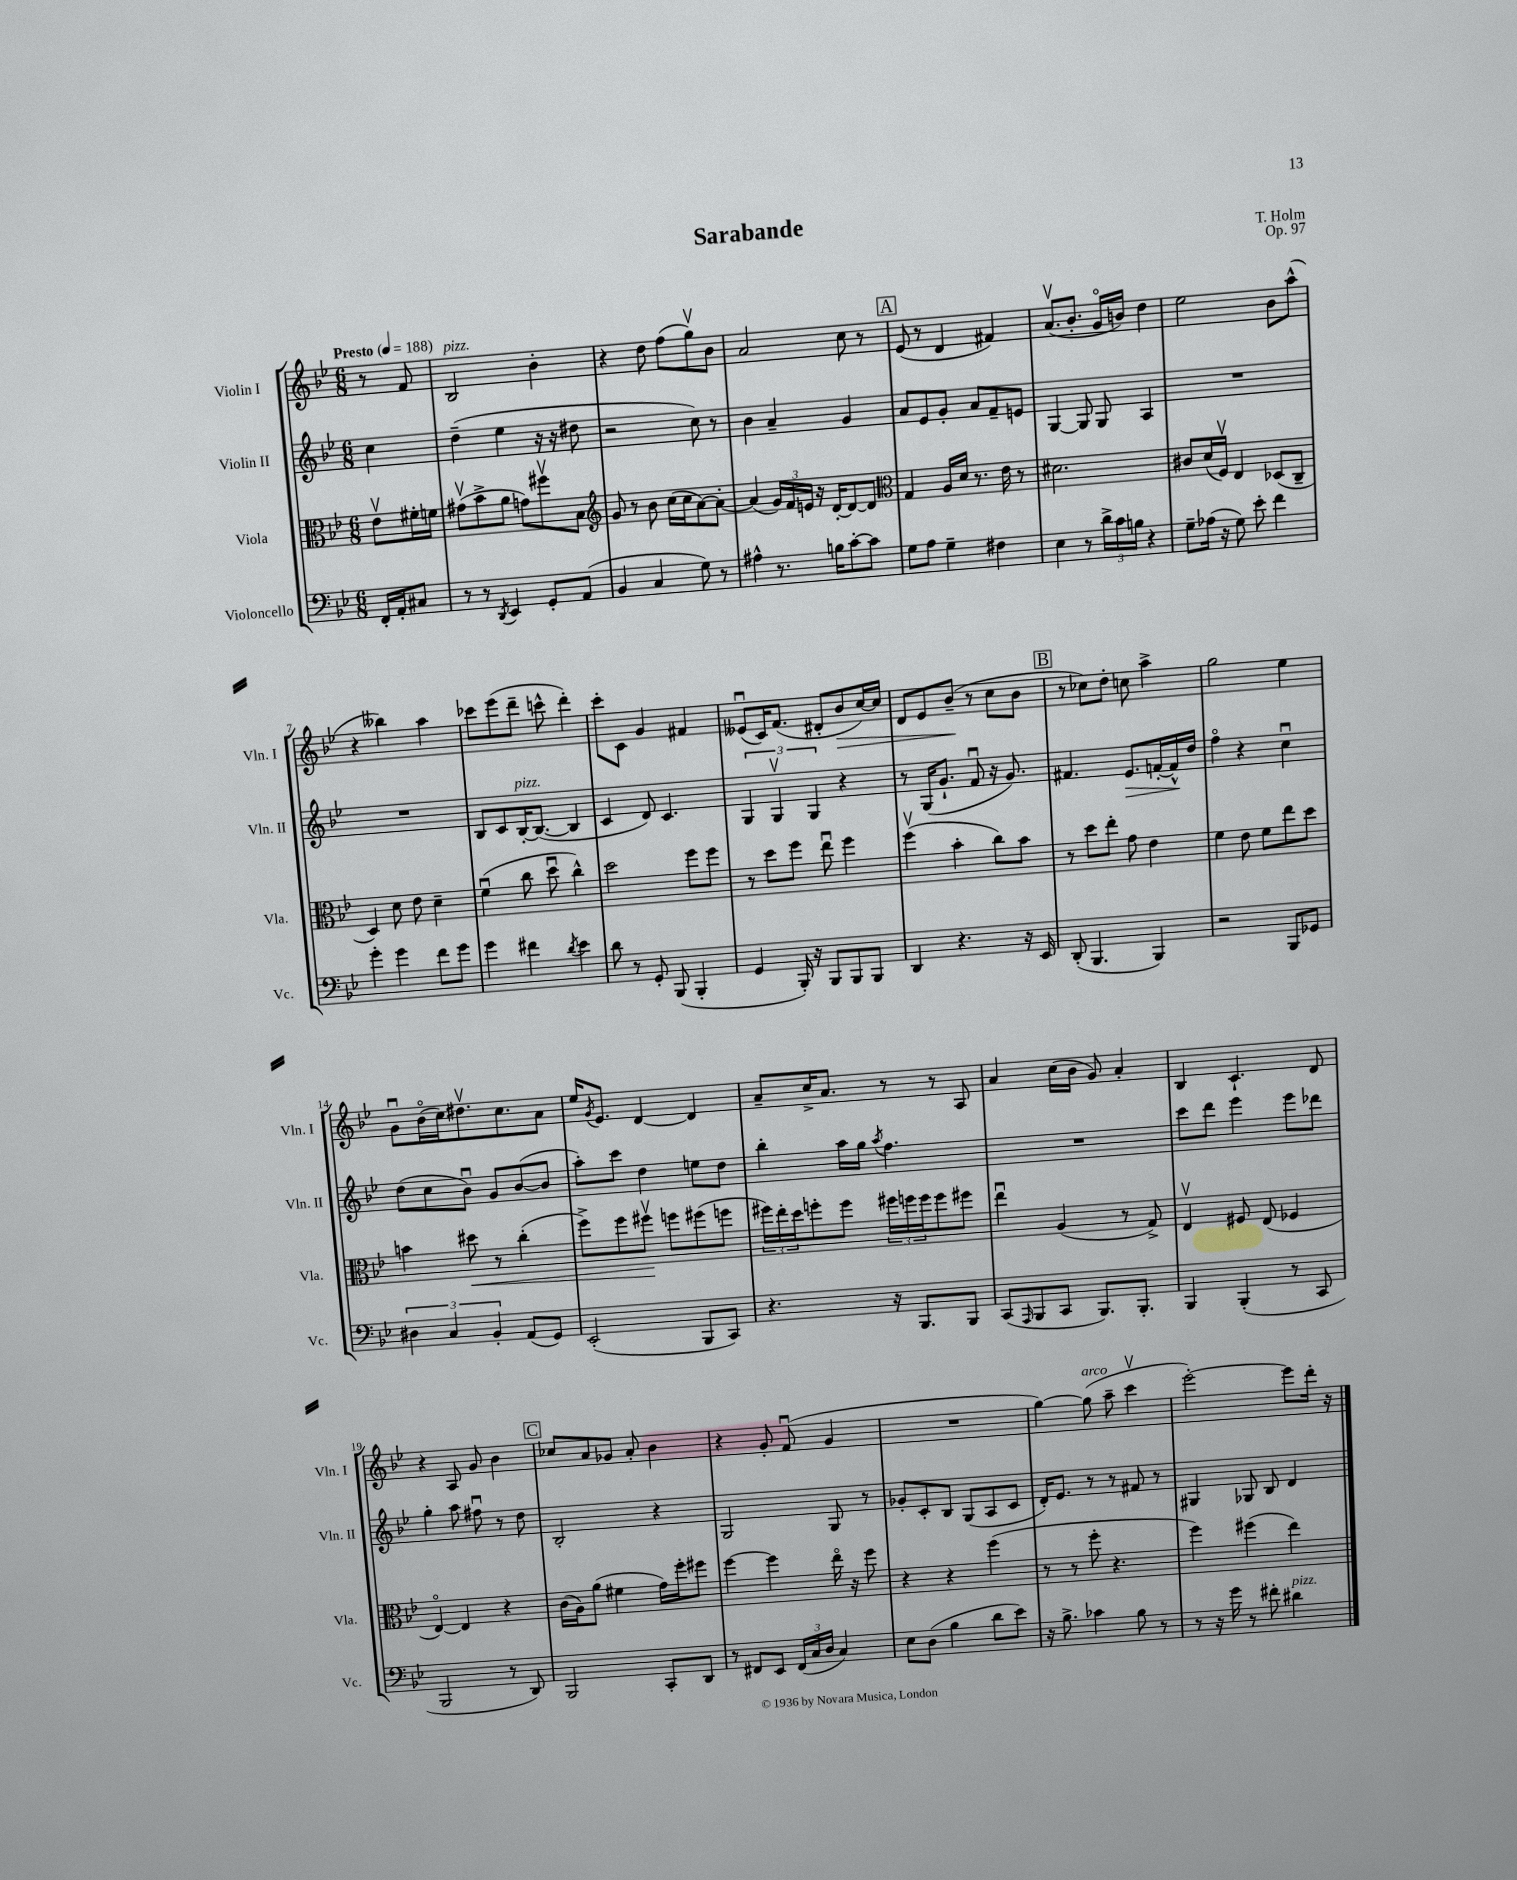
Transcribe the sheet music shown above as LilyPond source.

\header { title = "Sarabande" composer = "T. Holm" opus = "Op. 97" }
<<
\new StaffGroup <<
\new Staff = "s0" \with { instrumentName = "Violin I" shortInstrumentName = "Vln. I" } {
    \clef treble \key bes \major \numericTimeSignature \time 6/8 \partial 4 \tempo "Presto" 4 = 188
    r8 f'8 |
    bes2^\markup { \italic "pizz." } bes'4-. |
    r4 d''8 f''8( g''8\upbow) bes'8 |
    a'2 c''8 r8 |
    \mark \markup { \box "A" } ees'8( r8 d'4 fis'4) |
    a'8.\upbow( bes'8.-. g'16\flageolet b'16) d''4 |
    ees''2 bes'8 a''8-^( |
    r4 beses''4) a''4 |
    ces'''8 ees'''8( d'''8-- c'''8-^ d'''4-.) |
    c'''8-. c'8 g'4 fis'4 |
    eeses'8\downbow( c'16) f'8.( dis'8-. bes'8\> c''16~) c''16 |
    d'8 ees'8 bes'8--\!( r8 c''8 bes'8 |
    \mark \markup { \box "B" } r8 ces''8) d''8-. c''8 a''4-> |
    g''2 ees''4 |
    g'8\downbow bes'16\flageolet( c''16) dis''8.\upbow c''8. a'8 |
    ees''16 \acciaccatura { g'8 } ees'8. d'4~ d'4 |
    a'8-- c''16-> a'8. r8 r8 a8 |
    a'4 c''16( bes'16 g'8) a'4-. |
    bes4 c'4.-! d'8 |
    r4 a8 g'8 bes'4 |
    \mark \markup { \box "C" } ces''8 a'8 ges'8 a'8-. bes'4 |
    r4 g'8-. f'8\downbow( g'4 |
    R2. |
    g''4~) g''8^\markup { \italic "arco" }( a''8-- c'''4\upbow |
    ees'''2~-.) ees'''8 d'''16-. r16 \bar "|." |
}
\new Staff = "s1" \with { instrumentName = "Violin II" shortInstrumentName = "Vln. II" } {
    \clef treble \key bes \major \numericTimeSignature \time 6/8 \partial 4
    c''4 |
    d''4--( ees''4 r16 r16 dis''8 |
    r2 c''8) r8 |
    bes'4 a'4-- g'4 |
    \mark \markup { \box "A" } a'8 ees'8 g'8-. a'8 f'8-- e'8 |
    g4~ g8 g8 a4 |
    R2. |
    R2. |
    bes8 c'8 bes16~-.^\markup { \italic "pizz." } bes8.~( bes4 |
    c'4 d'8) c'4. |
    \tuplet 3/2 { g4 g4\upbow g4 } r4 |
    r8 g16( g'8.-! f'8\downbow r16 g'8.) |
    \mark \markup { \box "B" } fis'4. ees'8.\> f'16~-. f'16-^\! d''16 |
    f''4\flageolet r4 c''4\downbow |
    d''8( c''8 bes'8\downbow) g'8 bes'8~( bes'8 |
    a''8-.) c'''8 d''4 e''8 d''8 |
    bes''4-. a''16 g''16 \acciaccatura { a''8 } f''4. |
    R2. |
    c'''8 d'''8 ees'''4 ees'''8 des'''8 |
    g''4-. a''8 fis''8\downbow r8 d''8 |
    \mark \markup { \box "C" } bes2-. r4 |
    g2 g8 r8 |
    ges'8-. c'8-. bes8 g8( a8 c'8 |
    d'16-.) ees'8. r8 r8 fis'8 r8 |
    gis4 ges8 bes8 d'4 \bar "|." |
}
\new Staff = "s2" \with { instrumentName = "Viola" shortInstrumentName = "Vla." } {
    \clef alto \key bes \major \numericTimeSignature \time 6/8 \partial 4
    ees'8\upbow fis'16-. f'16 |
    gis'8\upbow( bes'8-> a'8 g'8) fis''8\upbow bes8 |
    \clef treble g'8 r8 bes'8 c''16( c''16 a'8~) a'8~-. |
    a'4( \tuplet 3/2 { g'16) f'16 e'16 } r16 d'16~-. d'8~ d'8 |
    \mark \markup { \box "A" } \clef alto g4 a16 d'16 r8. ees'16 r8 |
    dis'2. |
    cis'8 d'16( f16\upbow) ees4 des8( c8-- |
    d4) d'8 ees'8 d'4-- |
    f'4\downbow( c''8 d''8\downbow c''4-^) |
    d''2 f''8 f''8 |
    r8 d''8 f''8 ees''8\downbow f''4 |
    f''4\upbow( bes'4-. c''8) bes'8 |
    \mark \markup { \box "B" } r8 d''8 ees''8-. g'8 ees'4 |
    f'4 ees'8 f'8 ees''8 d''8 |
    b'4 dis''8\< r8 c''4-.( |
    f''8->) f''8 fis''8\upbow\! f''8 fis''8( f''8 |
    \tuplet 3/2 { fis''16) ees''16-. d''16 } f''8-. f''8 \tuplet 3/2 { fis''16 f''16 f''16 } f''8 fis''8 |
    ees''4\downbow a4( r8 g8->) |
    ees4\upbow fis8 ees8( fes4 |
    ees4~\flageolet) ees4 r4 |
    \mark \markup { \box "C" } c'16( a16) a'8( fis'4 g'16) f''16-. fis''8 |
    f''4~ f''4 ees''16\flageolet r16 f''8 |
    r4 r4 f''4( |
    r8 r8 f''8-. r4. |
    f''4) fis''4( ees''4) \bar "|." |
}
\new Staff = "s3" \with { instrumentName = "Violoncello" shortInstrumentName = "Vc." } {
    \clef bass \key bes \major \numericTimeSignature \time 6/8 \partial 4
    f,16-. a,16-. cis8 |
    r8 r8 \acciaccatura { d,8 } ees,4 g,8-. a,8( |
    bes,4 c4 g8) r8 |
    ais4-^ r8. b16 c'8~-. c'8 |
    \mark \markup { \box "A" } g8 a8 g4-- fis4 |
    ees4 r8 \tuplet 3/2 { d'16-> c'16 b16 } r4 |
    g8-- aes16( r16 g8) ees'8-. f'4 |
    g'4-. g'4 f'8 g'8 |
    g'4 fis'4 \acciaccatura { d'8 } ees'4 |
    d'8 r8 g,8-. bes,,8( bes,,4-. |
    g,4 bes,,16-.) r16 bes,,8 bes,,8 bes,,8 |
    d,4 r4. r16 ees,16 |
    \mark \markup { \box "B" } d,8-.( bes,,4. bes,,4) |
    r2 bes,,8 ges,8 |
    \tuplet 3/2 { dis4 c4 bes,4-. } a,8( g,8) |
    ees,2-.( bes,,8 c,8) |
    r4. r16 bes,,8. bes,,8 |
    c,8( \grace { a,,16 } bes,,8 c,8 bes,,8.) bes,,8.-. |
    bes,,4 bes,,4-.( r8 c,8 |
    bes,,2 r8 d,8) |
    \mark \markup { \box "C" } bes,,2 c,8-. d,8 |
    r8 fis,8 ees,8 \tuplet 3/2 { fis,16( c16 d16 } c4) |
    ees8 d8( bes4 d'8 ees'8) |
    r16 bes8.-> ces'4 bes8 r8 |
    r8 r16 g'16 r8 fis'8-. dis'4^\markup { \italic "pizz." } \bar "|." |
}
>>
>>
